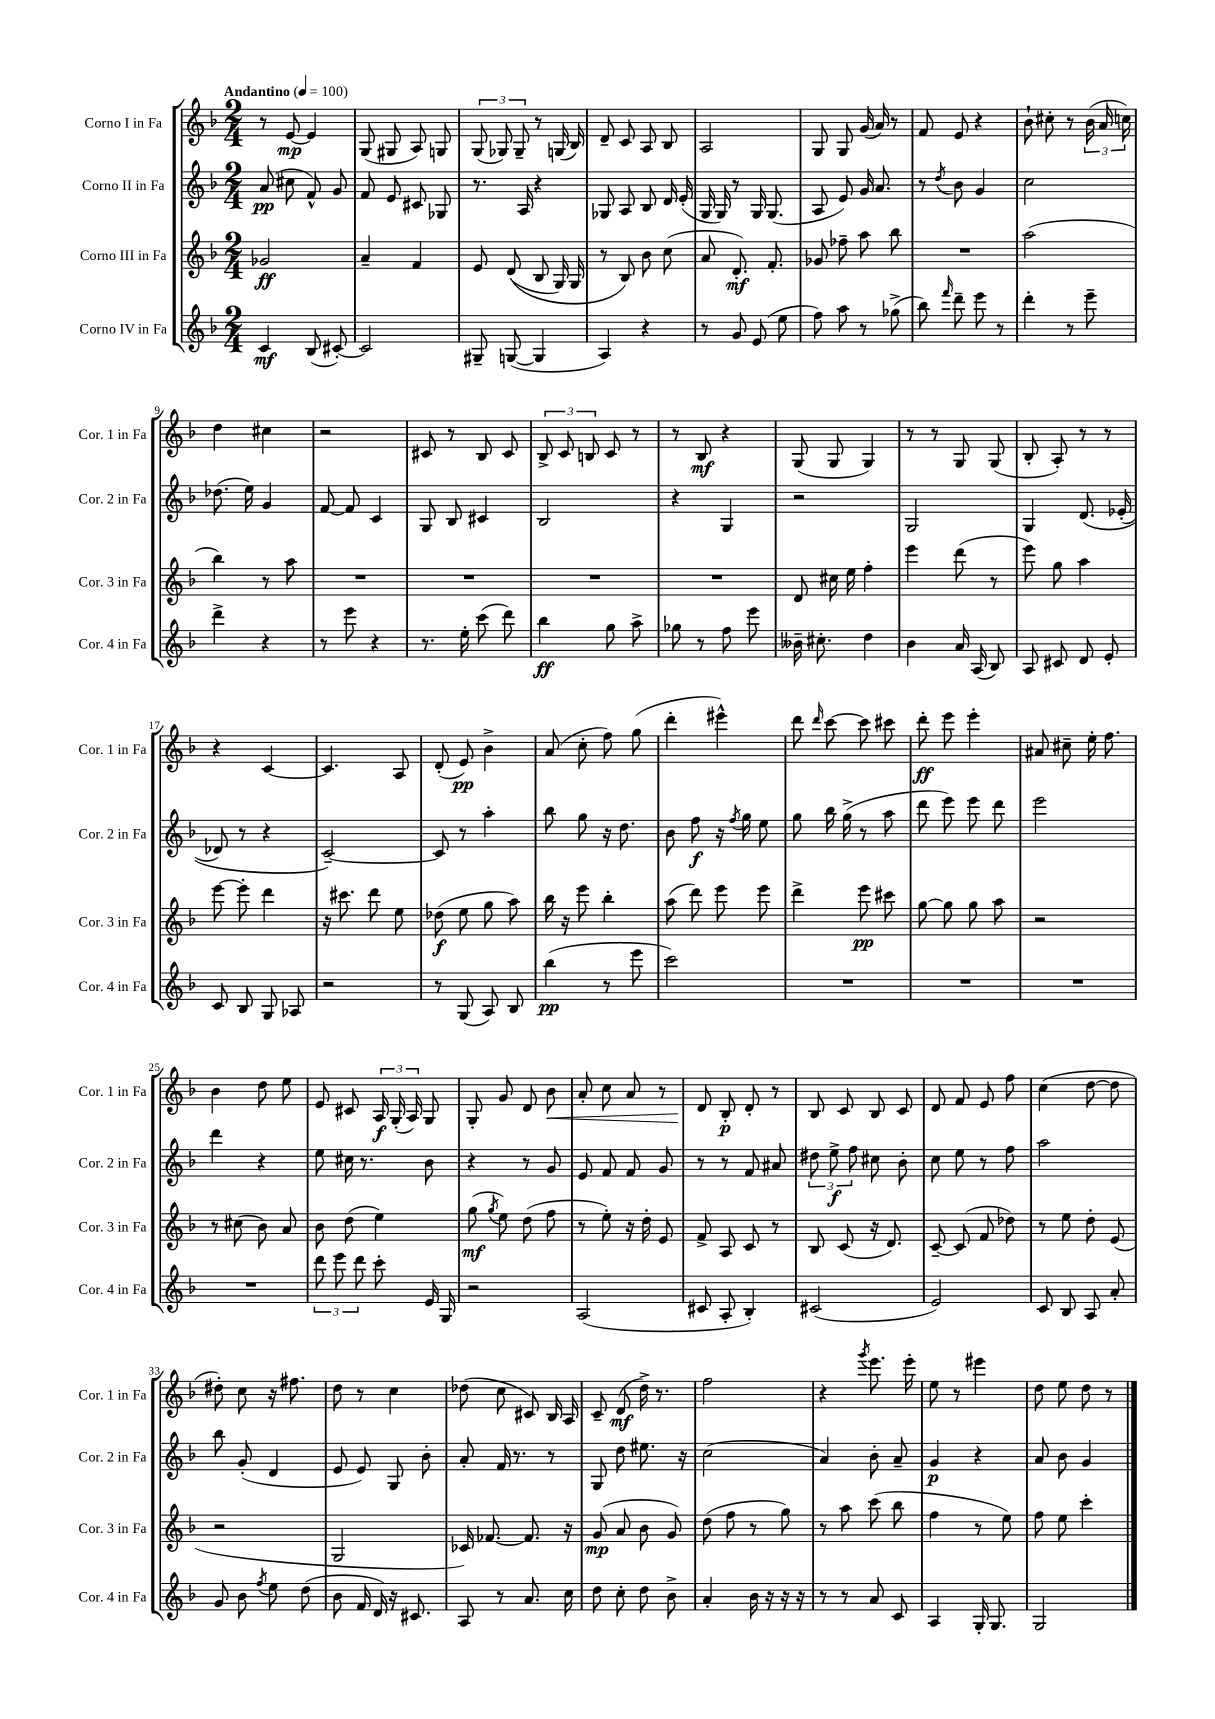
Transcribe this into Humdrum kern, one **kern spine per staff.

**kern	**kern	**kern	**kern
*staff4	*staff3	*staff2	*staff1
*clefG2	*clefG2	*clefG2	*clefG2
*k[b-]	*k[b-]	*k[b-]	*k[b-]
*M2/4	*M2/4	*M2/4	*M2/4
*MM100	*MM100	*MM100	*MM100
4c/	2g-/	(8a/	8r
.	.	8cc#\	[8e/
(8B-/	.	8f^^/)	4e/]
[8c#'/)	.	8g/	.
=	=	=	=
2c#/]	4a~/	8f/	(8G/
.	.	8e/	8G#/
.	4f/	8c#/	8A/)
.	.	8G-/	8G/
=	=	=	=
8G#~/	8e/	8.r	(12G/
.	.	.	12G-/)
([8G/	&((8d/	.	.
.	.	.	12G-~/
.	.	16A/	.
4G/]	8B-/	4r	8r
.	16G/)	.	(16G/
.	16G/	.	16B-/)
=	=	=	=
4A/)	8r	8G-/	8d~/
.	8B-/&)	8A/	8c/
4r	8b-\	8B-/	8A/
.	(8cc\	16d/	8B-/
.	.	(16e'/	.
=	=	=	=
8r	8a/	16G/	2A/
.	.	16G/)	.
8g/	8.d'/)	8r	.
(8e/	.	16G/	.
.	8.f'/	(8.G/	.
8ee\	.	.	.
=	=	=	=
8ff\)	8g-/	8A/	8G/
8aa\	8ff-~\	8e/)	8G/
8r	8aa\	16g/	(16g/
.	.	8.a/	16a/)
(8gg-^\	8bb-\	.	8r
=	=	=	=
8bb-\)	2r	8r	8f/
16qqfff/	.	8qdd/	.
8ddd~\	.	8b-\	8e/
8eee\	.	4g/	4r
8r	.	.	.
=	=	=	=
4ddd'\	(2aa\	2cc\	8b-`\
.	.	.	8cc#'\
8r	.	.	8r
8eee~\	.	.	(24b-\
.	.	.	24a/
.	.	.	24cc\)
=	=	=	=
4ddd^\	4bb-\)	(8.dd-\	4dd\
.	.	16ee\)	.
4r	8r	4g/	4cc#\
.	8aa\	.	.
=	=	=	=
8r	2r	[8f/	2r
8eee\	.	8f/]	.
4r	.	4c/	.
=	=	=	=
8.r	2r	8G/	8c#/
.	.	8B-/	8r
16ee'\	.	.	.
(8ccc\	.	4c#/	8B-/
8ddd\)	.	.	8c#/
=	=	=	=
4bb-\	2r	2B-/	12B-^/
.	.	.	12c/
.	.	.	12B/
8gg\	.	.	8c/
8aa^\	.	.	8r
=	=	=	=
8gg-\	2r	4r	8r
8r	.	.	8B-/
8ff\	.	4G/	4r
8eee\	.	.	.
=	=	=	=
16b--~\	8d/	2r	(8G/
8.cc#'\	.	.	.
.	16cc#\	.	8G/
.	16ee\	.	.
4dd\	4ff'\	.	4G/)
=	=	=	=
4b-\	4eee\	2G/	8r
.	.	.	8r
16a/	(8ddd\	.	8G/
(16A/	.	.	.
8B-/)	8r	.	(8G/
=	=	=	=
8A/	8eee\)	4G/	8B-'/
8c#/	8gg\	.	8A'/)
8d/	4aa\	&(8.d/	8r
8e'/	.	.	8r
.	.	(16e-'/	.
=	=	=	=
8c/	[8eee\	8d-/)	4r
8B-/	8eee'\]	8r	.
8G/	4ddd\	4r	[4c/
8A-/	.	.	.
=	=	=	=
2r	16r	[2c~/&)	4.c/]
.	8.ccc#\	.	.
.	8ddd\	.	.
.	8ee\	.	8A/
=	=	=	=
8r	(8dd-\	8c/]	(8d'/
(8G/	8ee\	8r	8e/)
8A/)	8gg\	4aa'\	4b-^\
8B-/	8aa\)	.	.
=	=	=	=
(4bb-\	16bb-\	8bb-\	(8a/
.	16r	.	.
.	8eee\	8gg\	8cc'\
8r	4bb-'\	16r	8ff\)
.	.	8.dd\	.
8eee\	.	.	(8gg\
=	=	=	=
2ccc\)	(8aa\	8b-\	4ddd'\
.	8ddd\)	8ff\	.
.	8eee\	16r	4eee#^^\)
.	.	8qff/	.
.	.	16gg\	.
.	8eee\	8ee\	.
=	=	=	=
2r	4ddd^\	8gg\	8ddd\
.	.	.	16qqddd/
.	.	16bb-\	[8ccc\
.	.	(16gg^\	.
.	8eee\	8r	8ccc\]
.	8ccc#\	8aa\	8ccc#\
=	=	=	=
2r	[8gg\	8ddd\	8ddd'\
.	8gg\]	8eee\)	8eee\
.	8gg\	8eee\	4eee'\
.	8aa\	8ddd\	.
=	=	=	=
2r	2r	2eee\	8a#/
.	.	.	8cc#~\
.	.	.	16ee'\
.	.	.	8.ff\
=	=	=	=
2r	8r	4ddd\	4b-\
.	(8cc#\	.	.
.	8b-\)	4r	8dd\
.	8a/	.	8ee\
=	=	=	=
12ddd\	8b-\	8ee\	8e/
12eee\	.	.	.
.	(8dd\	16cc#\	8c#/
12ddd\	.	.	.
.	.	8.r	.
8ccc'\	4ee\)	.	24A/
.	.	.	(24G'/
.	.	.	24A/)
16e/	.	8b-\	8G/
16G/	.	.	.
=	=	=	=
2r	(8gg\	4r	8G'/
.	8qgg/	.	.
.	8ee\)	.	8g/
.	(8dd\	8r	8d/
.	8ff\	8g/	8b-\
=	=	=	=
(2A/	8r	8e/	8a'/
.	8ee'\)	8f/	8cc\
.	16r	8f/	8a/
.	16dd'\	.	.
.	8e/	8g/	8r
=	=	=	=
8c#/	8f^/	8r	8d/
8A'/	8A/	8r	8B-'/
4B-'/)	8c/	8f/	8d'/
.	8r	8a#/	8r
=	=	=	=
(2c#/	8B-/	12dd#\	8B-/
.	.	12ee^\	.
.	(8c/	.	8c/
.	.	12ff\	.
.	16r	8cc#\	8B-/
.	8.d/)	.	.
.	.	8b-'\	8c/
=	=	=	=
2e/)	[8c~/	8cc\	8d/
.	(8c/]	8ee\	8f/
.	8f/	8r	8e/
.	8dd-\)	8ff\	8ff\
=	=	=	=
8c/	8r	2aa\	(4cc\
8B-/	8ee\	.	.
8A/	8dd'\	.	[8dd\
8a'/	(8e/	.	8dd\]
=	=	=	=
8g/	2r	8bb-\	8dd#'\)
8b-\	.	(8g'/	8cc\
8qff/	.	.	.
8ee\	.	4d/	16r
.	.	.	8.ff#\
(8dd\	.	.	.
=	=	=	=
8b-\	2G/	8e/	8dd\
16f/	.	8e/)	8r
16d/)	.	.	.
16r	.	8G/	4cc\
8.c#/	.	.	.
.	.	8b-'\	.
=	=	=	=
8A/	16c-/)	8a'/	(8dd-\
.	[8.f-/	.	.
8r	.	16f/	8cc\
.	.	8.r	.
8.a/	8.f-/]	.	8c#/)
.	.	8r	16B-/
16cc\	16r	.	16A/
=	=	=	=
8dd\	(8g/	8G/	8c~/
8cc'\	8a/	8dd\	(8d/
8dd\	8b-\	8.ee#\	16dd^\)
.	.	.	8.r
8b-^\	8g/)	.	.
.	.	16r	.
=	=	=	=
4a'/	(8dd\	(2cc\	2ff\
.	8ff\	.	.
16b-\	8r	.	.
16r	.	.	.
16r	8gg\)	.	.
16r	.	.	.
=	=	=	=
8r	8r	4a/)	4r
8r	8aa\	.	.
.	.	.	8qggg/
8a/	(8ccc\	8b-'\	8.eee\
8c/	8bb-\	8a~/	.
.	.	.	16eee'\
=	=	=	=
4A/	4ff\	4g/	8ee\
.	.	.	8r
16G'/	8r	4r	4eee#\
8.G/	.	.	.
.	8ee\)	.	.
=	=	=	=
2G/	8ff\	8a/	8dd\
.	8ee\	8b-\	8ee\
.	4ccc'\	4g/	8dd\
.	.	.	8r
==	==	==	==
*-	*-	*-	*-
